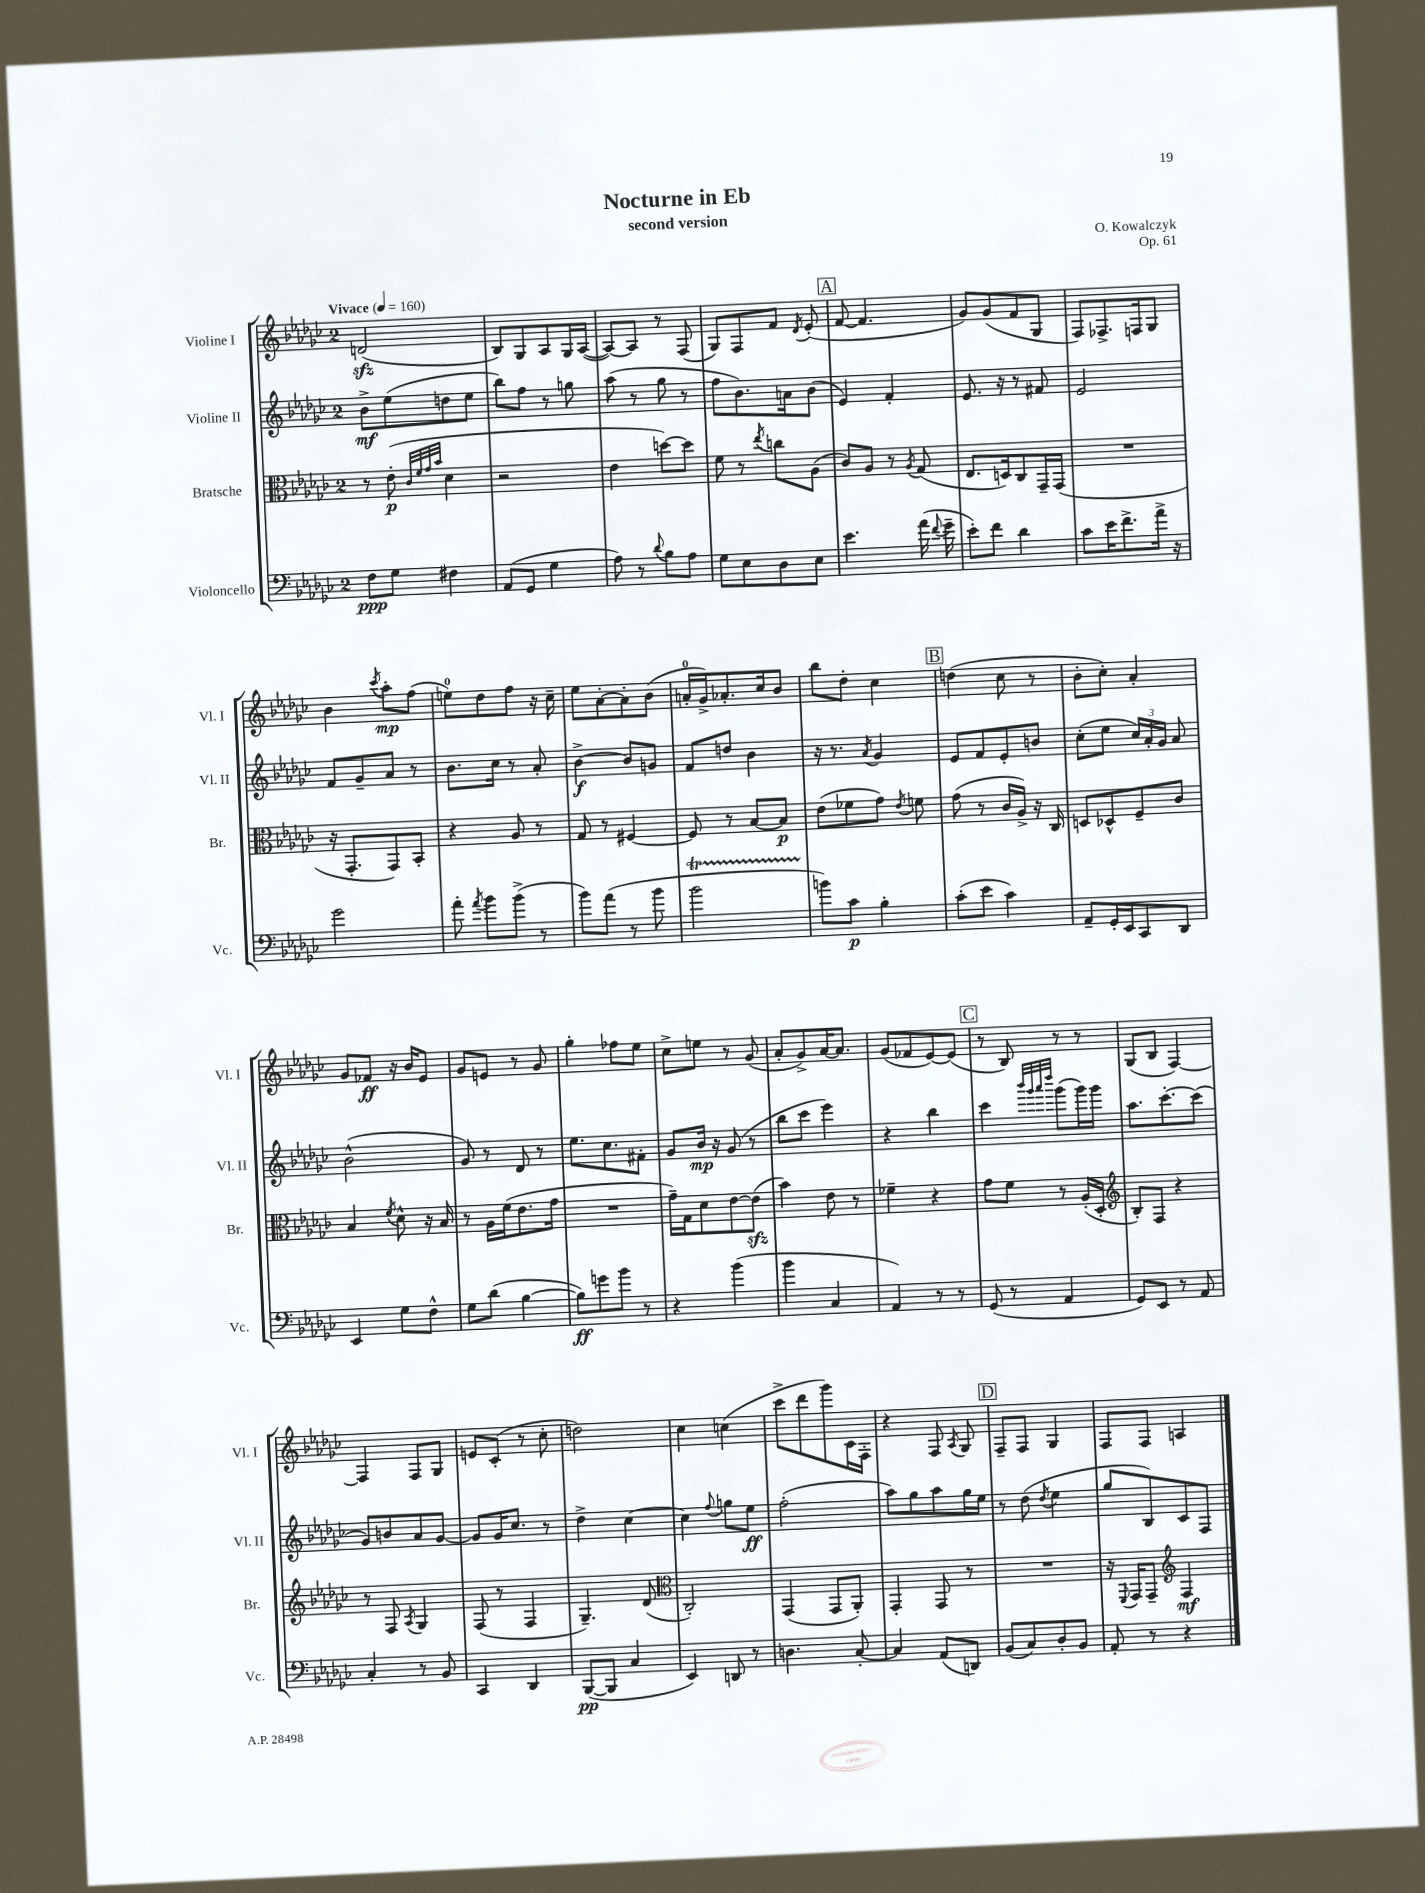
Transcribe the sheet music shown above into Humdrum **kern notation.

**kern	**kern	**kern	**kern
*staff4	*staff3	*staff2	*staff1
*clefF4	*clefC3	*clefG2	*clefG2
*k[b-e-a-d-g-c-]	*k[b-e-a-d-g-c-]	*k[b-e-a-d-g-c-]	*k[b-e-a-d-g-c-]
*M2/4	*M2/4	*M2/4	*M2/4
*MM160	*MM160	*MM160	*MM160
8F	8r	8b-^	(2d
8G-	(8e-'	(8ee-	.
.	32qqc-	.	.
.	32qqf	.	.
.	32qqg-	.	.
.	32qqb-	.	.
4F#	4d-	8dd	.
.	.	8ee-	.
=	=	=	=
(8AA-	2r	8bb-)	8B-)
8GG-	.	8ff	8G-
4G-	.	8r	8A-
.	.	8gg	16G-
.	.	.	([16A-
=	=	=	=
8A-)	4e-	(8aa-	8A-_)
8r	.	8r	8A-]
8qqd-	.	.	.
8B-	[8dd)	8gg-	8r
8A-	8dd]	8r	(8F
=	=	=	=
8G-	8f	8ff	8G-)
8E-	8r	8.b-)	8F
.	8qee-	.	.
8D-	8cc	.	8f
.	.	16a	.
.	.	.	8qd-
8E-	(8A-	(8b-	(8e-'
=	=	=	=
4.e-	8c-)	4e-)	[8f
.	8A-	.	4.f]
.	8r	4f'	.
.	8qA-	.	.
(16a-	(8G-	.	.
8qqf	.	.	.
16g-~	.	.	.
=	=	=	=
8e-')	8.E-	8.e-	8g-)
8f	.	.	(8g-
.	16D)	16r	.
4d-	8C-	8r	8f
.	16GG-~	8f#	8G-
.	(16GG-	.	.
=	=	=	=
8c-	2r	2e-	8F)
16e-	.	.	8.F-^
8.f^	.	.	.
.	.	.	16F
16a-^	.	.	8G-
16r	.	.	.
=	=	=	=
2g-	16r	8f	4b-
.	8.GG-'	.	.
.	.	8g-~	.
.	.	.	8qccc-
.	8GG-)	8a-	8aa-'
.	8BB-'	8r	(8ff
=	=	=	=
8a-'	4r	8.b-	8ee)
8qa-	.	.	.
8b-	.	.	8dd-
.	.	16cc-	.
(8b-^	8A-	8r	8ff
8r	8r	8a-'	16r
.	.	.	16cc-~
=	=	=	=
8b-)	8G-	[4b-^	8ee-
(8a-	8r	.	[8a-'
8r	[4F#	8b-]	8a-']
8b-	.	8g	(8b-
=	=	=	=
2b-	8F#]	8f	16a'
.	.	.	16g-^)
.	8r	8dd	8.a-'
.	[8B-	4b-	.
.	.	.	16cc-
.	8B-]	.	8b-
=	=	=	=
8b)	(8e-	16r	8bb-
.	.	8.r	.
8c-	8f-	.	8dd-'
.	.	8qa-	.
4B-'	8g-)	4g-	4cc-
.	8qe-	.	.
.	8f	.	.
=	=	=	=
(8c-'	(8g-	8e-	(4dd
8e-	8r	8f	.
4c-)	16c-	8e-'	8cc-
.	16A-^)	.	.
.	16r	8b	8r
.	16C-	.	.
=	=	=	=
8AA-~	8D	(8cc-'	8b-'
16GG-'	8D-^^	8ee-	8cc-')
16EE-	.	.	.
8CC-	8F~	24cc-)	4a-'
.	.	24a-'	.
.	.	24g-	.
8DD-	8c-	8a-	.
=	=	=	=
4EE-	4B-	(2b-^^	8g-
.	.	.	8f-
.	8qf	.	.
8G-	8d-^^	.	16r
.	.	.	16b-
8F^^	16r	.	8e-
.	16B-	.	.
=	=	=	=
8G-	8r	8g-)	8g-
(8d-	16A-	8r	8e
.	(16f	.	.
[4B-	8.e-	8d-	8r
.	.	8r	8g-
.	16g-	.	.
=	=	=	=
8B-])	2r	8.ee-	4gg-'
8g	.	.	.
.	.	8.cc-	.
8b-	.	.	8ff-
8r	.	8f#'	8ee-
=	=	=	=
4r	16g-~)	8g-	8cc-^
.	16G-	.	.
.	8d-	16b-	8ee
.	.	16r	.
(4b-	[8e-	(8g-	8r
.	(8e-]	8r	(8g-
=	=	=	=
4b-	4b-)	8bb-	8a-'
.	.	8ccc-	8g-^)
4C-	8e-	4eee-)	[16a-
.	.	.	8.a-]
.	8r	.	.
=	=	=	=
4AA-)	4f-~	4r	(8g-
.	.	.	8f-
8r	4r	4bb-	[8e-)
8r	.	.	(8e-]
=	=	=	=
(8GG-	8g-	4ccc-	8r
8r	8f	.	8B-)
.	.	32qqbbb-	.
.	.	32qqggg-	.
.	.	32qqaaa-	.
.	.	32qqdddd-	.
4AA-	8r	(8ggg-	8r
.	(16A-'	16ggg-)	8r
.	16D-'	16ggg-	.
=	=	=	=
*	*clefG2	*	*
8GG-)	8B-')	8.aa-	(8G-
8EE-	8F	.	8B-
.	.	[8.ccc-'	.
8r	4r	.	[4F)
8AA-	.	(8ccc-]	.
=	=	=	=
4C-'	8r	8g-)	4F]
.	8F	8b	.
.	8qA-	.	.
8r	4G-	8a-	8F
8BB-	.	[8g-	8G-
=	=	=	=
4CC-	(8F	8g-]	8e
.	8r	16g-	(8c-'
.	.	8.cc-	.
4DD-	4F	.	8r
.	.	8r	8cc-'
=	=	=	=
([8BBB-	4.G-~)	4dd-^	2dd)
8BBB-]	.	.	.
4C-	.	[4cc-	.
.	(8d-	.	.
=	=	=	=
*	*clefC3	*	*
4EE-)	2C-')	4cc-]	4cc-
.	.	8qqff	.
8DD	.	8gg	(4cc
8r	.	8ee-	.
=	=	=	=
4.D	(4GG-	(2ff'	8ccc-^
.	.	.	8ddd-
.	8GG-	.	8ggg-)
[8C-'	8AA-')	.	16c-
.	.	.	16F'
=	=	=	=
4C-]	4GG-'	8aa-)	4r
.	.	8gg-	.
(8AA-	8GG-	8aa-	8F
.	.	.	8qA-
8DD)	8r	16gg-	8G-
.	.	16ee-	.
=	=	=	=
(8BB-	2r	8r	8F~
8C-)	.	(8dd-	8F
.	.	8qdd-	.
8D-'	.	4ee-	4G-
8BB-	.	.	.
=	=	=	=
8AA-'	16r	8gg-	8F
.	8qqFF	.	.
.	16GG-	.	.
8r	8GG-~	8B-)	8F
*	*clefG2	*	*
4r	4F	8c-	4A
.	.	8F	.
==	==	==	==
*-	*-	*-	*-
